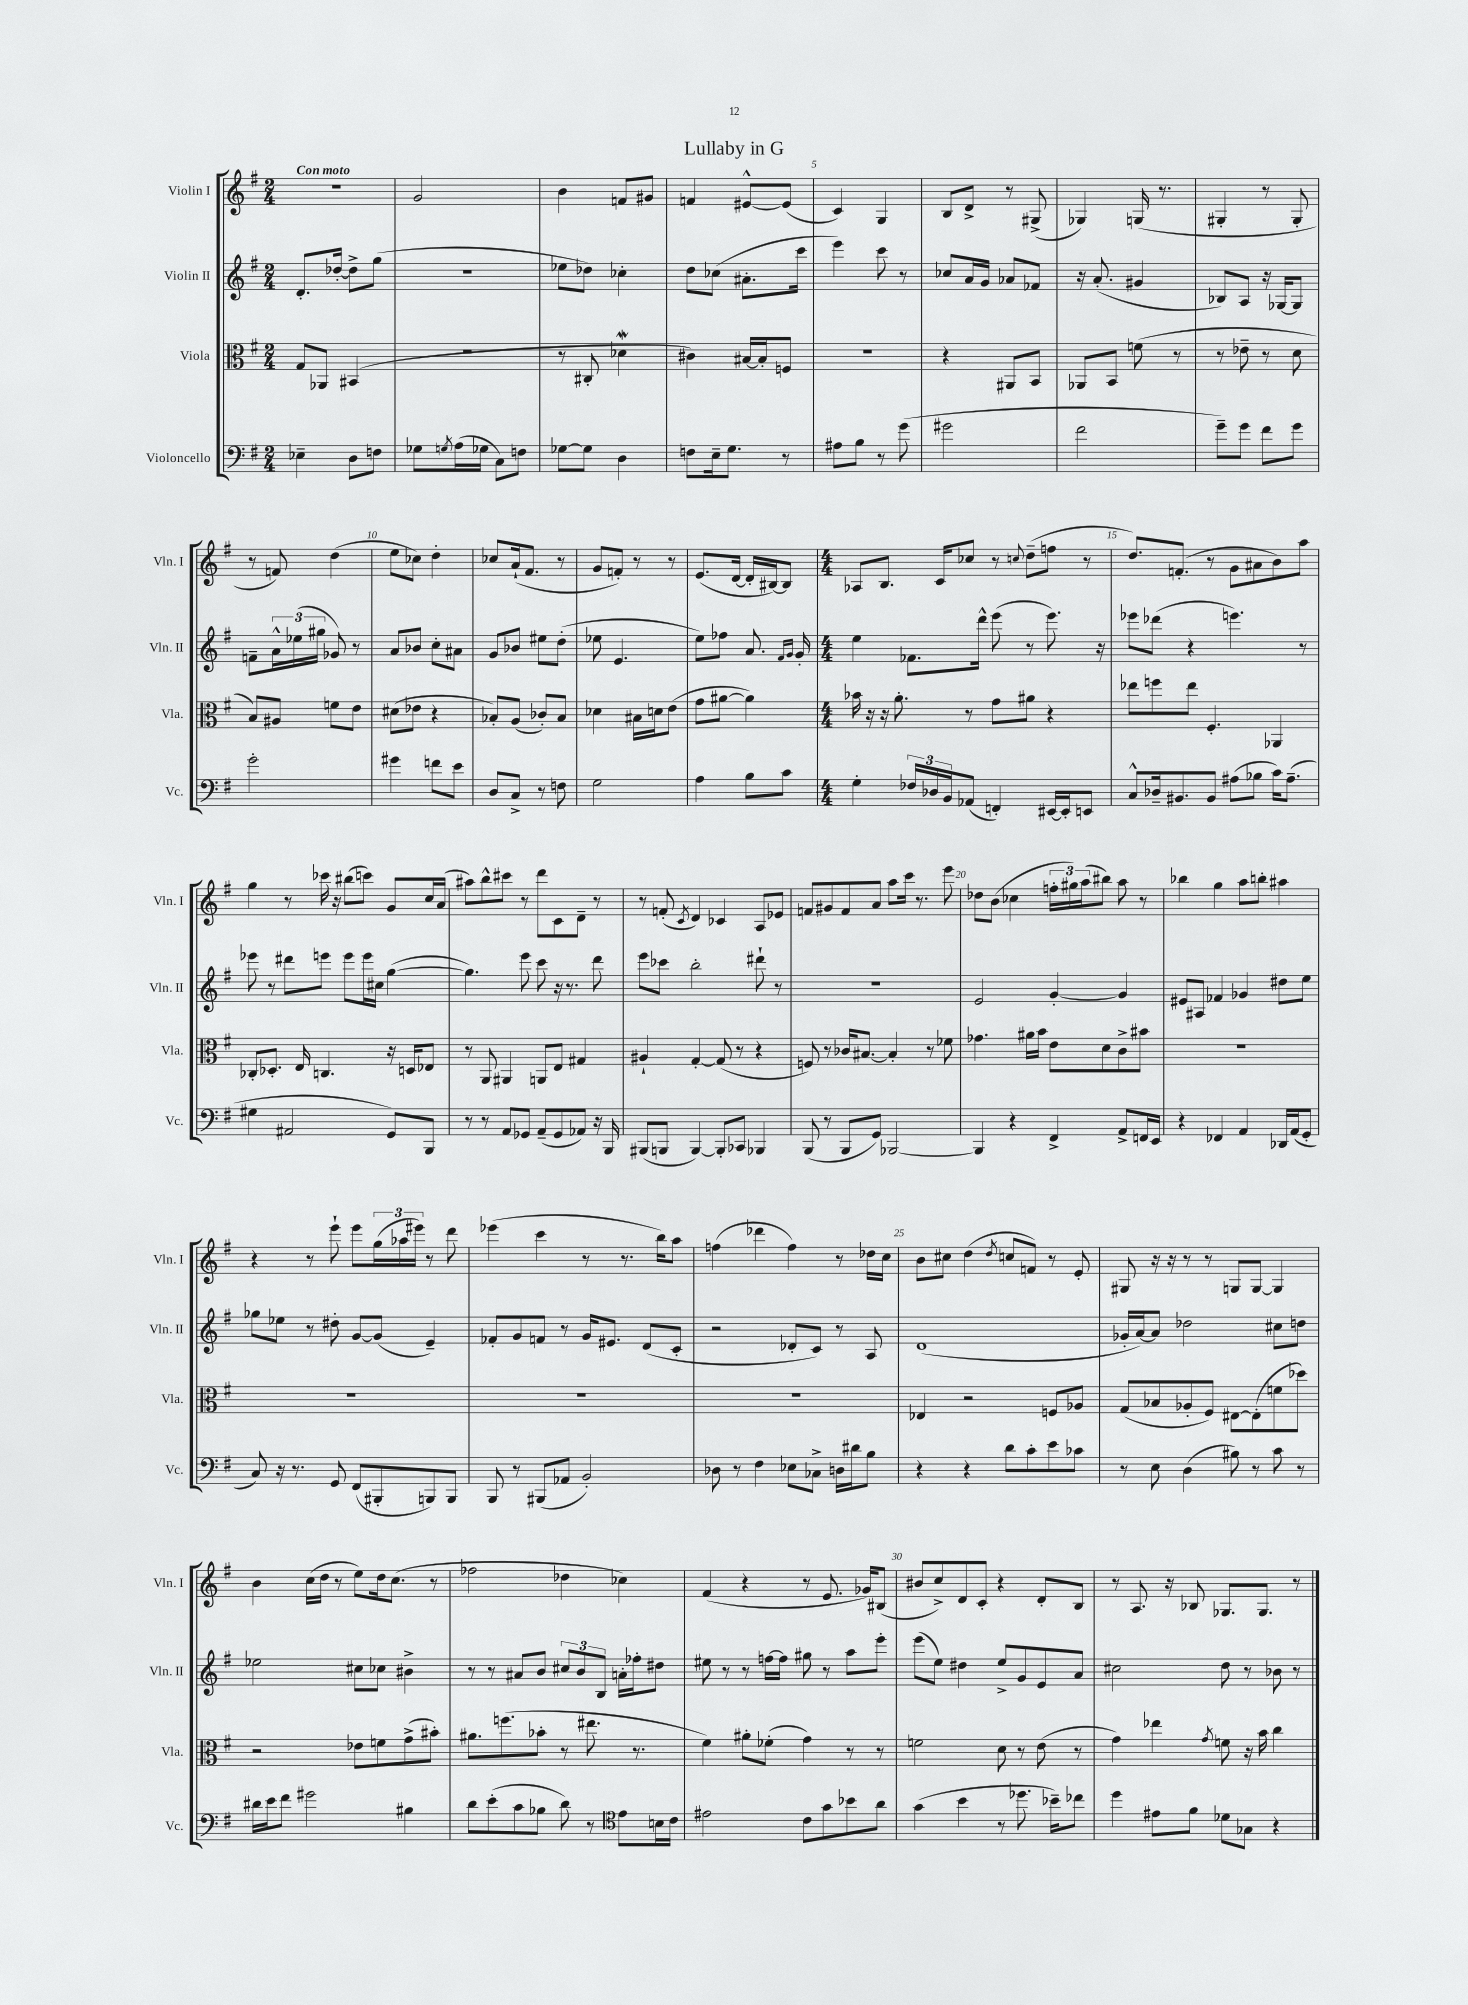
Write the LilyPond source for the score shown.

\header { title = "Lullaby in G" }
<<
\new StaffGroup <<
\new Staff = "s0" \with { instrumentName = "Violin I" shortInstrumentName = "Vln. I" } {
    \clef treble \key g \major \numericTimeSignature \time 2/4 \tempo "Con moto"
    R2 |
    g'2 |
    b'4 f'8 gis'8 |
    f'4 eis'8~-^ eis'8( |
    c'4) g4 |
    b8 d'8-> r8 gis8->( |
    ges4) g16( r8. |
    gis4-. r8 gis8-. |
    r8 f'8) d''4( |
    e''8 ces''8) d''4-. |
    ces''8 a'16-!( fis'8. r8 |
    g'8 f'8-.) r8 r8 |
    e'8.( d'16~ d'16-. bis16~) bis8 |
    \numericTimeSignature \time 4/4 aes8 b8. c'16 ces''8 r8 \appoggiatura { c''8 } d''8--( f''8 r8 |
    d''8.) f'8.-.( r8 g'8 ais'8 b'8) a''8 |
    g''4 r8 ces'''16 r16 bis''8( c'''8) g'8 c''16 a'16( |
    ais''8) b''8-^ cis'''8 r8 d'''8 c'8 d'8-- r8 |
    r8 f'8-.( \acciaccatura { c'8 } d'4) ces'4 a8 ees'8 |
    f'8 gis'8 f'8 a'8 a''8 c'''16 r8. e'''8 |
    des''8 b'8( ces''4 \tuplet 3/2 { f''16-. gis''16) a''16( } bis''8) a''8 r8 |
    bes''4 g''4 a''8 b''8-. ais''4 |
    r4 r8 e'''8-! e'''8 \tuplet 3/2 { g''16( aes''16 eis'''16) } r8 d'''8 |
    ees'''4( c'''4 r8 r8. b''16) a''8 |
    f''4( des'''4 f''4) r8 des''16 c''16 |
    b'8 cis''8 d''4( \acciaccatura { d''8 } c''8 f'8) r8 e'8-. |
    gis8 r16 r16 r8 r8 g8 g8~ g4 |
    b'4 c''16( d''16 r8 e''8) d''16 c''8.( r8 |
    fes''2 des''4 ces''4) |
    fis'4( r4 r8 e'8. ges'16) bis8( |
    bis'8 c''8->) d'8 c'8-. r4 d'8-. b8 |
    r8 a8. r16 bes8 ges8. ges8. r8 \bar "|." |
}
\new Staff = "s1" \with { instrumentName = "Violin II" shortInstrumentName = "Vln. II" } {
    \clef treble \key g \major \numericTimeSignature \time 2/4
    d'8.-. des''16~-. des''8-> g''8( |
    R2 |
    ees''8 des''8) ces''4-. |
    d''8 ces''8( ais'8.-. c'''16 |
    e'''4) c'''8 r8 |
    ces''8 a'16 g'16 aes'8 fes'8 |
    r16 a'8.-.( gis'4 |
    bes8) a8 r16 ges16~ ges8 |
    f'8-- \tuplet 3/2 { a'16-^ ees''16( gis''16 } ges'8) r8 |
    a'8 bes'8 c''8-. ais'8 |
    g'8 bes'8 eis''8 d''8-.( |
    ees''8 e'4. |
    e''8) fes''8 a'8. \grace { fis'16 g'16 } g'16-. |
    \numericTimeSignature \time 4/4 e''4 fes'8. d'''16-^ e'''8( r8 e'''8.) r16 |
    ees'''8 des'''8( r4 e'''4.) r8 |
    ees'''8 r8 dis'''8 e'''8 e'''8 e'''16 cis''16 g''4~( |
    g''4.) e'''8 c'''8 r16 r8. d'''8 |
    e'''8 ces'''8 b''2-. dis'''8-! r8 |
    R1 |
    e'2 g'4~-. g'4 |
    eis'8 ais8 fes'4 ges'4 dis''8 e''8 |
    ges''8 ees''8 r8 dis''8-. g'8~ g'8( e'4--) |
    fes'8-. g'8 f'8 r8 g'16 eis'8. d'8( c'8-. |
    r2 des'8-. c'8) r8 a8 |
    d'1( |
    ges'16-. a'16~) a'8 des''2 cis''8 d''8 |
    ees''2 cis''8 ces''8 bis'4-> |
    r8 r8 ais'8 b'8 \tuplet 3/2 { cis''8 b'8 b8 } a'16-. fes''16-. dis''8 |
    eis''8 r8 r8 f''16~ f''16 gis''8 r8 a''8 e'''8-. |
    e'''8( e''8) dis''4 e''8-> g'8 e'8 a'8 |
    cis''2 d''8 r8 bes'8 r8 \bar "|." |
}
\new Staff = "s2" \with { instrumentName = "Viola" shortInstrumentName = "Vla." } {
    \clef alto \key g \major \numericTimeSignature \time 2/4
    g8 aes,8 bis,4( |
    r2 |
    r8 cis8-. des'4\mordent |
    cis'4) bis16~ bis16-. f8 |
    r2 |
    r4 ais,8 b,8 |
    aes,8 b,8 f'8( r8 |
    r8 ees'8-- r8 d'8 |
    b8) ais8 f'8 e'8 |
    dis'8( ees'8 r4 |
    bes8-.) a8( ces'8-.) bes8 |
    des'4 bis16 d'16 e'8( |
    g'8 ais'8~ ais'4) |
    \numericTimeSignature \time 4/4 bes'16 r16 r16 a'8.-. r8 g'8 ais'8 r4 |
    ees''8 f''8 ees''8 fis4.-. aes,4 |
    ces8-. des8.-. e16 c4. r16 d16 ees8 |
    r8 a,8 ais,4 a,8 e8 gis4 |
    ais4-! g4~-. g8( r8 r4 |
    f8) r8 ces'16 bis8.~ bis4-. r8 fes'8 |
    ges'4. ais'16 b'16 e'8 d'8 c'8-> bis'8 |
    R1 |
    R1 |
    R1 |
    R1 |
    ees4 r2 f8 aes8 |
    g8( bes8 aes8-. fis8) eis8~ eis8-.( f'8 des''8) |
    r2 ees'8 f'8 g'8->( bis'8-.) |
    ais'8. f''8.( bes'8-. r8 eis''8. r8. |
    fis'4) ais'8-. fes'8-.( g'4) r8 r8 |
    f'2 d'8 r8 e'8( r8 |
    g'4) ees''4 \acciaccatura { g'8 } f'8 r16 b'16 c''4 \bar "|." |
}
\new Staff = "s3" \with { instrumentName = "Violoncello" shortInstrumentName = "Vc." } {
    \clef bass \key g \major \numericTimeSignature \time 2/4
    ees4-- d8 f8 |
    ges8 \acciaccatura { g8 } a16( ges16 c8) f8 |
    ges8~ ges8 d4 |
    f8 e16-- g8. r8 |
    ais8 b8 r8 g'8( |
    gis'2 |
    fis'2 |
    g'8--) g'8 fis'8 g'8 |
    g'2-. |
    gis'4 f'8 e'8 |
    d8 c8-> r8 f8 |
    g2 |
    a4 b8 c'8 |
    \numericTimeSignature \time 4/4 g4-. \tuplet 3/2 { fes16 des16 b,16 } aes,8( f,4-.) eis,16~ eis,16-. e,8 |
    c8-^ des16-- bis,8. bis,8 ais8( bes8 c'16) ais8.--( |
    gis4 ais,2 g,8) b,,8 |
    r8 r8 a,8 ges,8 a,8--( ges,8 aes,8) r16 b,,16 |
    bis,,8( b,,8 b,,4~) b,,8-. ces,8 bes,,4 |
    b,,8( r8 b,,8 g,8) bes,,2~ |
    bes,,4 r4 fis,4-> a,8-> f,16 e,16 |
    r4 fes,4 a,4 des,16 a,16( g,8-. |
    c8) r16 r8. g,8 fis,8( bis,,8-. b,,8) b,,8 |
    b,,8 r8 bis,,8( aes,8 b,2-.) |
    des8 r8 fis4 ees8 ces8-> d16 dis'16 b8 |
    r4 r4 d'8 c'8-. e'8 ces'8 |
    r8 e8 d4( bis8) r8 c'8 r8 |
    dis'16 e'16 fis'8 gis'2 bis4 |
    d'8 e'8-.( c'8 bes8 d'8) r8 e'8 b16 c'16 |
    \clef tenor eis'2 c'8 g'8 bes'8 a'8 |
    g'4( b'4 r8 des''8. bes'16--) ces''8 |
    d''4 eis'8 fis'8 des'8 ges8 r4 \bar "|." |
}
>>
>>
\layout { \context { \Score \override BarNumber.break-visibility = ##(#f #t #t) barNumberVisibility = #(every-nth-bar-number-visible 5) } }
